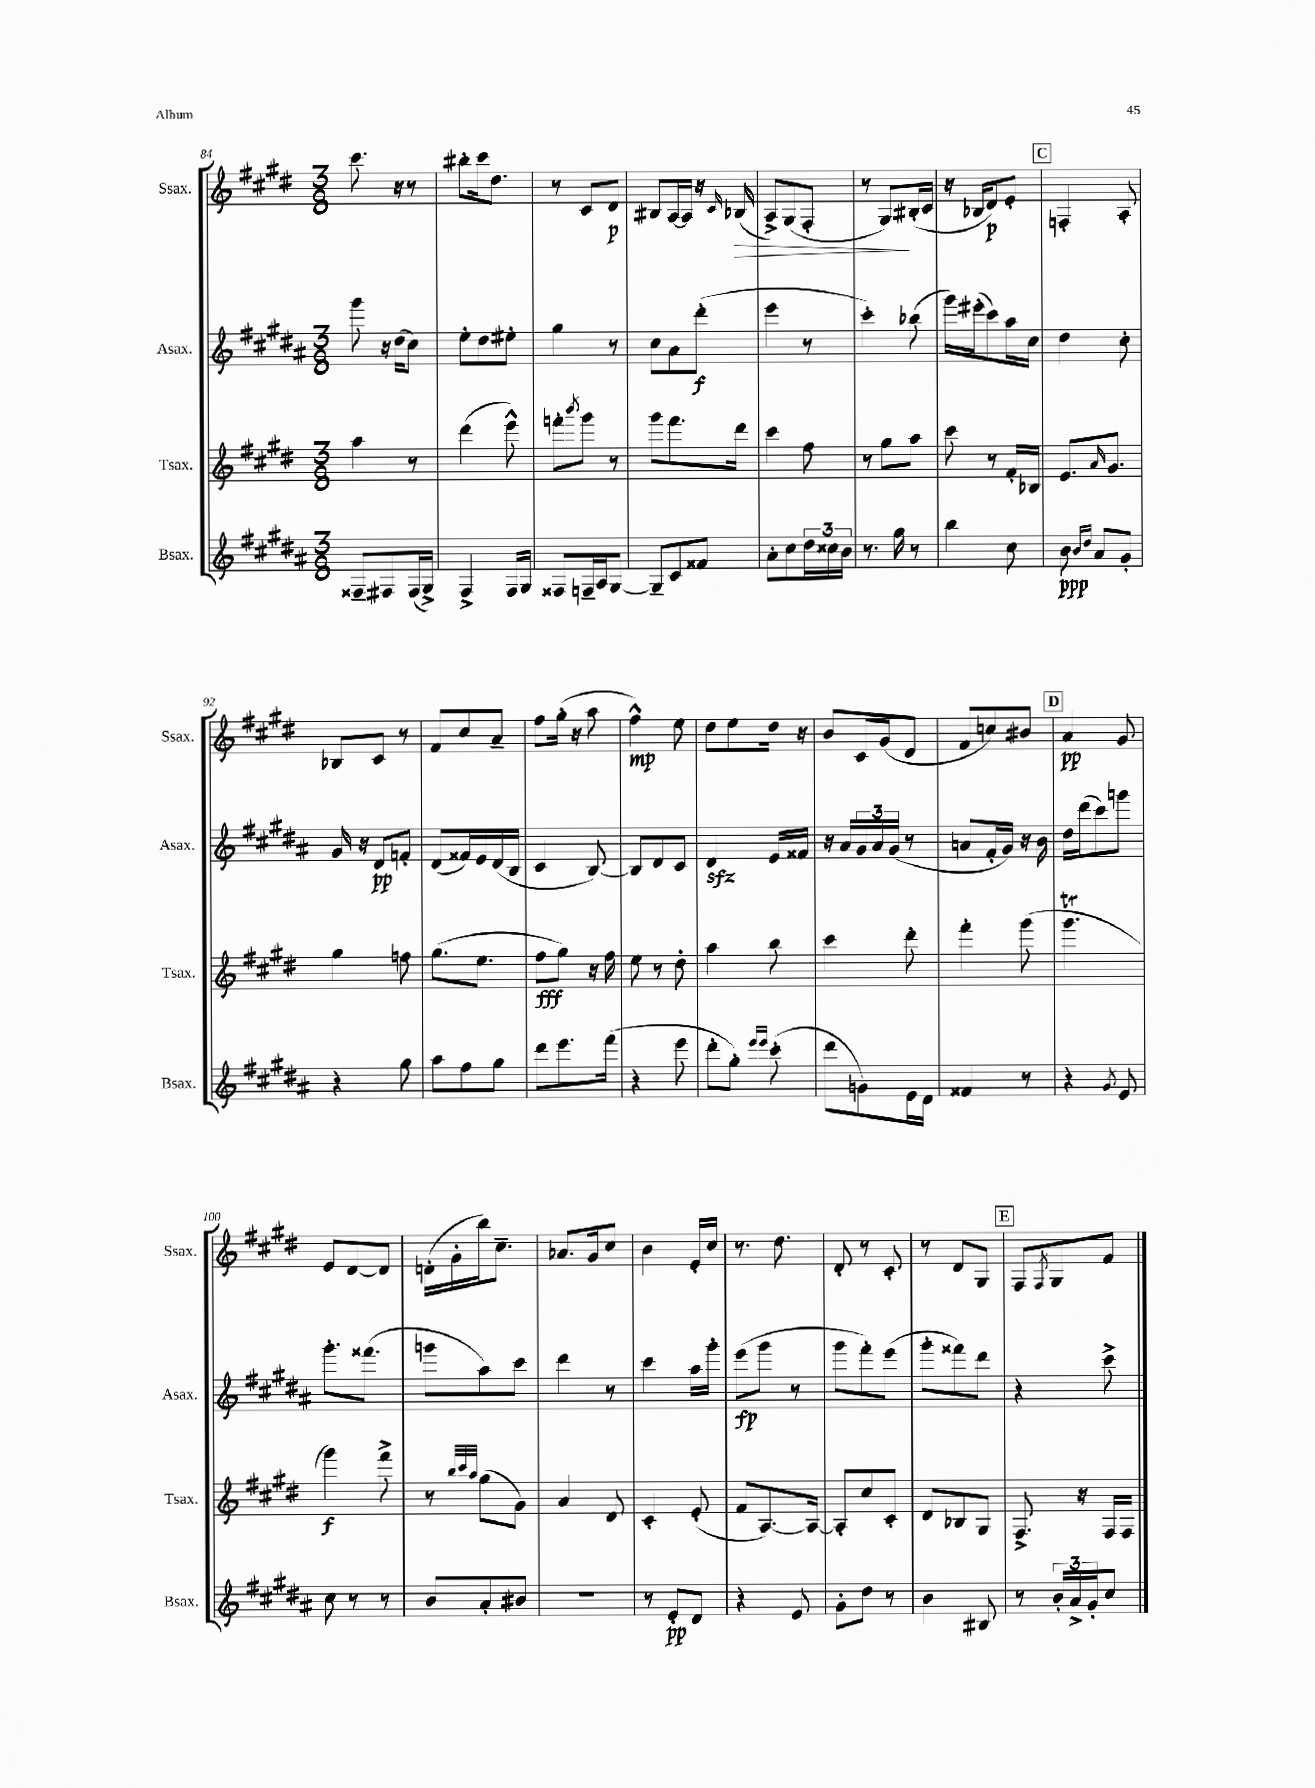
<<
\new StaffGroup <<
\new Staff = "s0" \with { instrumentName = "Ssax." shortInstrumentName = "Ssax." } {
    \clef treble \key e \major \numericTimeSignature \time 3/8
    cis'''8. r16 r8 |
    bis''8-. cis'''16 dis''8. |
    r8 cis'8 dis'8\p |
    bis8 a16~ a16 r16 \grace { cis'16 } bes16\>( |
    a8->) gis8( fis8-. |
    r8 gis8\!) bis16-.( cis'16 |
    r16 bes16 dis'8\p) e'8-. |
    \mark \markup { \box "C" } f4-. a8-. |
    bes8 cis'8 r8 |
    fis'8 cis''8 a'8-- |
    fis''8 gis''16-.( r16 a''8 |
    fis''4-^\mp) e''8 |
    dis''8 e''8 dis''16 r16 |
    b'8 cis'16 gis'16( dis'8 |
    fis'8 c''8) bis'8 |
    \mark \markup { \box "D" } a'4\pp gis'8 |
    e'8 dis'8~ dis'8 |
    d'16-.( gis'16-. b''16) cis''8.-- |
    aes'8. gis'16 cis''8 |
    b'4 e'16-. cis''16 |
    r8. dis''8. |
    dis'8-. r8 cis'8-. |
    r8 dis'8 gis8 |
    \mark \markup { \box "E" } fis8 \acciaccatura { fis8 } gis8 fis'8 \bar "|." |
}
\new Staff = "s1" \with { instrumentName = "Asax." shortInstrumentName = "Asax." } {
    \clef treble \key b \major \numericTimeSignature \time 3/8
    gis'''8 r16 dis''16( cis''8) |
    e''8-. dis''8 eis''8-. |
    gis''4 r8 |
    cis''8 ais'8 dis'''8-.\f( |
    e'''4 r8 |
    cis'''4-.) bes''8( |
    gis'''16) eis'''16-.( cis'''8) ais''16 cis''16 |
    \mark \markup { \box "C" } dis''4 cis''8-. |
    gis'16 r16 dis'8\pp f'8-. |
    dis'8( fisis'16) e'16 dis'16( b16 |
    cis'4 b8~) |
    b8 dis'8 cis'8 |
    dis'4\sfz e'16 fisis'16 |
    r16 ais'16 \tuplet 3/2 { gis'16 ais'16 gis'16( } r8 |
    a'8 fis'16-. gis'16) r16 b'16 |
    \mark \markup { \box "D" } dis''16 dis'''16( cis'''8) g'''8 |
    gis'''8.-. fisis'''8.( |
    g'''8 ais''8) cis'''8 |
    dis'''4 r8 |
    cis'''4 ais''16 gis'''16-. |
    e'''8\fp( gis'''8 r8 |
    gis'''8 fis'''8-.) e'''8( |
    gis'''8-. fisis'''8) dis'''8 |
    \mark \markup { \box "E" } r4 cis'''8-> \bar "|." |
}
\new Staff = "s2" \with { instrumentName = "Tsax." shortInstrumentName = "Tsax." } {
    \clef treble \key e \major \numericTimeSignature \time 3/8
    a''4 r8 |
    dis'''4( e'''8-^) |
    f'''8-. \acciaccatura { b'''8 } gis'''8 r8 |
    gis'''8 fis'''8. dis'''16 |
    cis'''4 fis''8 |
    r8 gis''8 a''8 |
    cis'''8 r8 fis'16-. bes16 |
    \mark \markup { \box "C" } e'8. \grace { a'16 } gis'8. |
    gis''4 f''8 |
    gis''8.( e''8. |
    fis''8\fff gis''8) r16 fis''16 |
    e''8 r8 dis''8-. |
    a''4 b''8 |
    cis'''4 dis'''8-. |
    fis'''4-. gis'''8( |
    \mark \markup { \box "D" } gis'''4.\trill |
    gis'''4\f) fis'''8-> |
    r8 \grace { b''32 cis'''32 a''32 } gis''8( gis'8) |
    a'4 dis'8 |
    cis'4-. e'8-.( |
    fis'8 a8.~) a16~ |
    a8-. cis''8 cis'8-. |
    dis'8 bes8 gis8 |
    \mark \markup { \box "E" } fis8.-> r16 fis16 fis16 \bar "|." |
}
\new Staff = "s3" \with { instrumentName = "Bsax." shortInstrumentName = "Bsax." } {
    \clef treble \key b \major \numericTimeSignature \time 3/8
    fisis8-- fis8 fis16( gis16->) |
    fis4-> fis16 gis16 |
    fisis8 f16-- ais16 gis8~ |
    gis8-- cis'8 fisis'8 |
    ais'8-. cis''8 \tuplet 3/2 { dis''16 cisis''16 b'16 } |
    r8. gis''16 r8 |
    b''4 cis''8 |
    \mark \markup { \box "C" } b'8\ppp \grace { b'16 dis''16 } ais'8 gis'8-. |
    r4 gis''8 |
    ais''8 fis''8 gis''8 |
    dis'''8 e'''8. fis'''16( |
    r4 e'''8 |
    dis'''8-. gis''8-.) \grace { e'''16 e'''16 } cis'''8-.( |
    dis'''8 g'8) e'16 dis'16 |
    fisis'4 r8 |
    \mark \markup { \box "D" } r4 \acciaccatura { gis'8 } e'8 |
    cis''8 r8 r8 |
    b'8 ais'8-. bis'8 |
    R4. |
    r8 e'8-.\pp dis'8 |
    r4 e'8 |
    gis'8-. dis''8 r8 |
    b'4 bis8 |
    \mark \markup { \box "E" } r8 \tuplet 3/2 { b'16-. ais'16-> gis'16-. } cis''8 \bar "|." |
}
>>
>>
\layout { \context { \Score currentBarNumber = #84 } }
